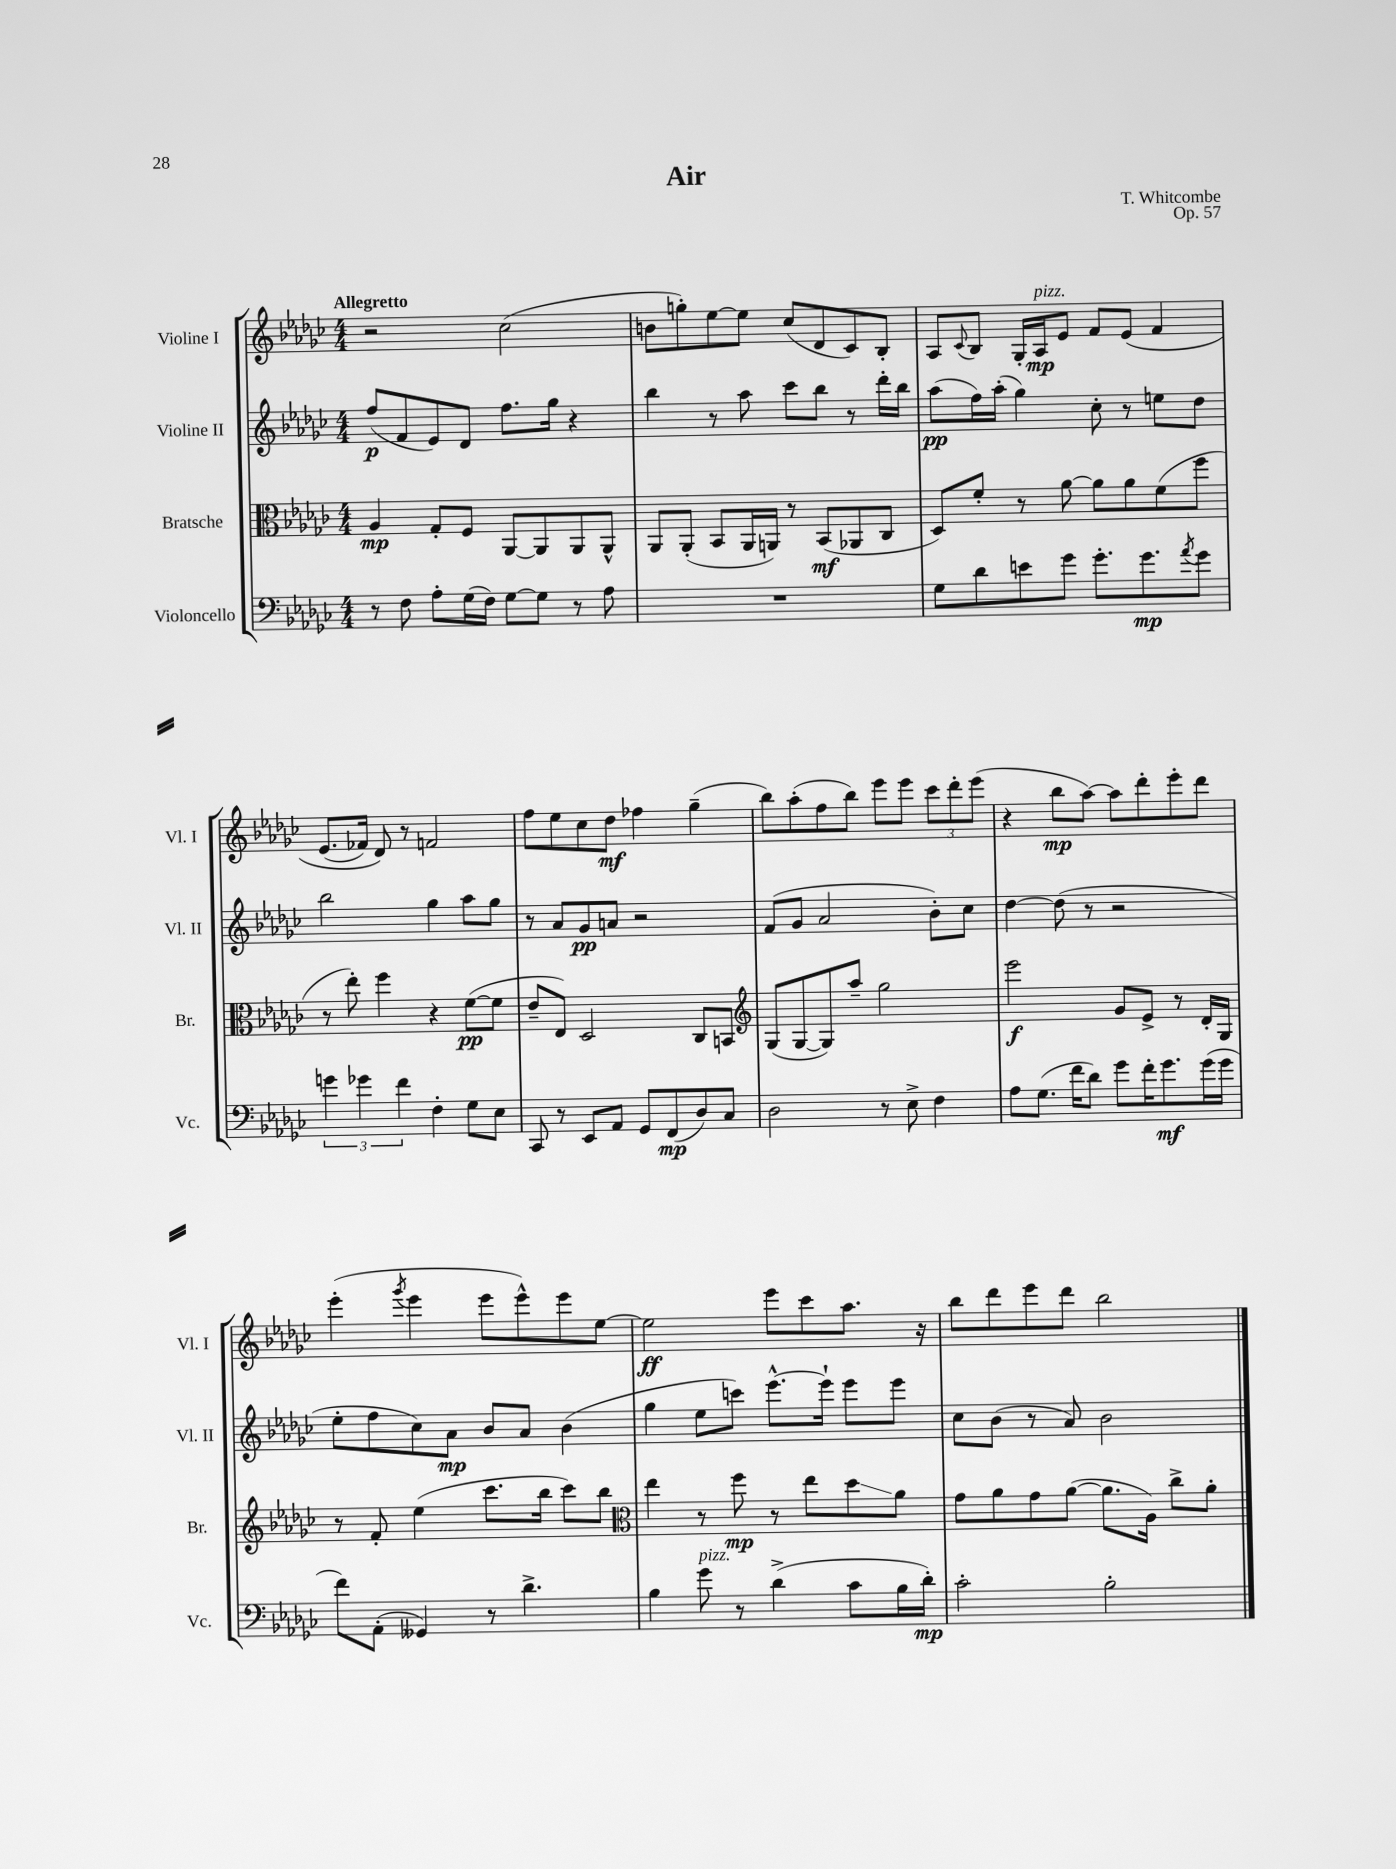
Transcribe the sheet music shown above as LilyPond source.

\header { title = "Air" composer = "T. Whitcombe" opus = "Op. 57" }
<<
\new StaffGroup <<
\new Staff = "s0" \with { instrumentName = "Violine I" shortInstrumentName = "Vl. I" } {
    \clef treble \key ges \major \numericTimeSignature \time 4/4 \tempo "Allegretto"
    r2 ces''2( |
    b'8 g''8-.) ees''8~ ees''8 ces''8( des'8 ces'8) bes8-. |
    aes8 \appoggiatura { ces'8 } bes8 ges16-. aes16\mp^\markup { \italic "pizz." } ees'8 f'8 ees'8\( f'4 |
    ees'8.( fes'16) des'8\) r8 f'2 |
    f''8 ees''8 ces''8 des''8\mf fes''4 ges''4--( |
    bes''8) aes''8-.( f''8 bes''8) ees'''8 ees'''8 \tuplet 3/2 { ces'''8 des'''8-. ees'''8( } |
    r4 bes''8\mp aes''8~) aes''8 des'''8-. ees'''8-. des'''8 |
    ees'''4-.( \acciaccatura { ges'''8 } ees'''4 ees'''8 ees'''8-^) ees'''8 ees''8~ |
    ees''2\ff ees'''8 ces'''8 aes''8. r16 |
    bes''8 des'''8 ees'''8 des'''8 bes''2 \bar "|." |
}
\new Staff = "s1" \with { instrumentName = "Violine II" shortInstrumentName = "Vl. II" } {
    \clef treble \key ges \major \numericTimeSignature \time 4/4
    f''8\p( f'8 ees'8) des'8 f''8. ges''16 r4 |
    bes''4 r8 aes''8 ces'''8 bes''8 r8 des'''16-. bes''16 |
    aes''8\pp( f''16) aes''16-.( ges''4) ces''8-. r8 e''8 des''8 |
    bes''2 ges''4 aes''8 ges''8 |
    r8 aes'8 ges'8\pp a'8 r2 |
    f'8( ges'8 aes'2 bes'8-.) ces''8 |
    des''4~ des''8( r8 r2 |
    ees''8-. f''8 ces''8) aes'8\mp bes'8 aes'8 bes'4( |
    ges''4 ees''8 c'''8) ees'''8.~-^ ees'''16-! ees'''8 ees'''8 |
    ces''8 bes'8( r8 aes'8) bes'2 \bar "|." |
}
\new Staff = "s2" \with { instrumentName = "Bratsche" shortInstrumentName = "Br." } {
    \clef alto \key ges \major \numericTimeSignature \time 4/4
    aes4\mp ges8-. f8 aes,8~ aes,8 aes,8 aes,8-^ |
    aes,8 aes,8-.( bes,8 aes,16 a,16) r8 bes,8\mf( aes,8 ces8 |
    des8) f'8-. r8 aes'8~ aes'8 aes'8 f'8( f''8 |
    r8 ees''8-.) f''4 r4 f'8~\pp( f'8 |
    ees'8-- ees8) des2 ces8 b,8 |
    \clef treble ges8( ges8~ ges8) aes''8-- ges''2 |
    ees'''2\f ges'8 ees'8-> r8 des'16-. ges16 |
    r8 f'8-. ees''4( ces'''8. bes''16 ces'''8) bes''8 |
    \clef alto ees''4 r8 f''8\mp r8 ees''8 des''8\glissando aes'8 |
    ges'8 aes'8 ges'8 aes'8~( aes'8. aes16) ces''8-> aes'8-. \bar "|." |
}
\new Staff = "s3" \with { instrumentName = "Violoncello" shortInstrumentName = "Vc." } {
    \clef bass \key ges \major \numericTimeSignature \time 4/4
    r8 f8 aes8-. ges16( f16) ges8~ ges8 r8 aes8 |
    R1 |
    ges8 des'8 e'8 ges'8 ges'8.-. ges'8.\mp \acciaccatura { aes'8 } ges'8 |
    \tuplet 3/2 { g'4 ges'4 f'4 } f4-. ges8 ees8 |
    ces,8 r8 ees,8 aes,8 ges,8 f,8\mp( des8) ces8 |
    des2 r8 ees8-> f4 |
    aes8 ges8.( f'16 des'8) ges'8 f'16-. ges'8.\mf ges'16( ges'16 |
    f'8) aes,8-.( geses,4) r8 des'4.-> |
    bes4 ges'8^\markup { \italic "pizz." } r8 des'4->( ces'8 bes16 des'16-.\mp) |
    ces'2-. bes2-. \bar "|." |
}
>>
>>
\layout { \context { \Score \remove "Bar_number_engraver" } }
